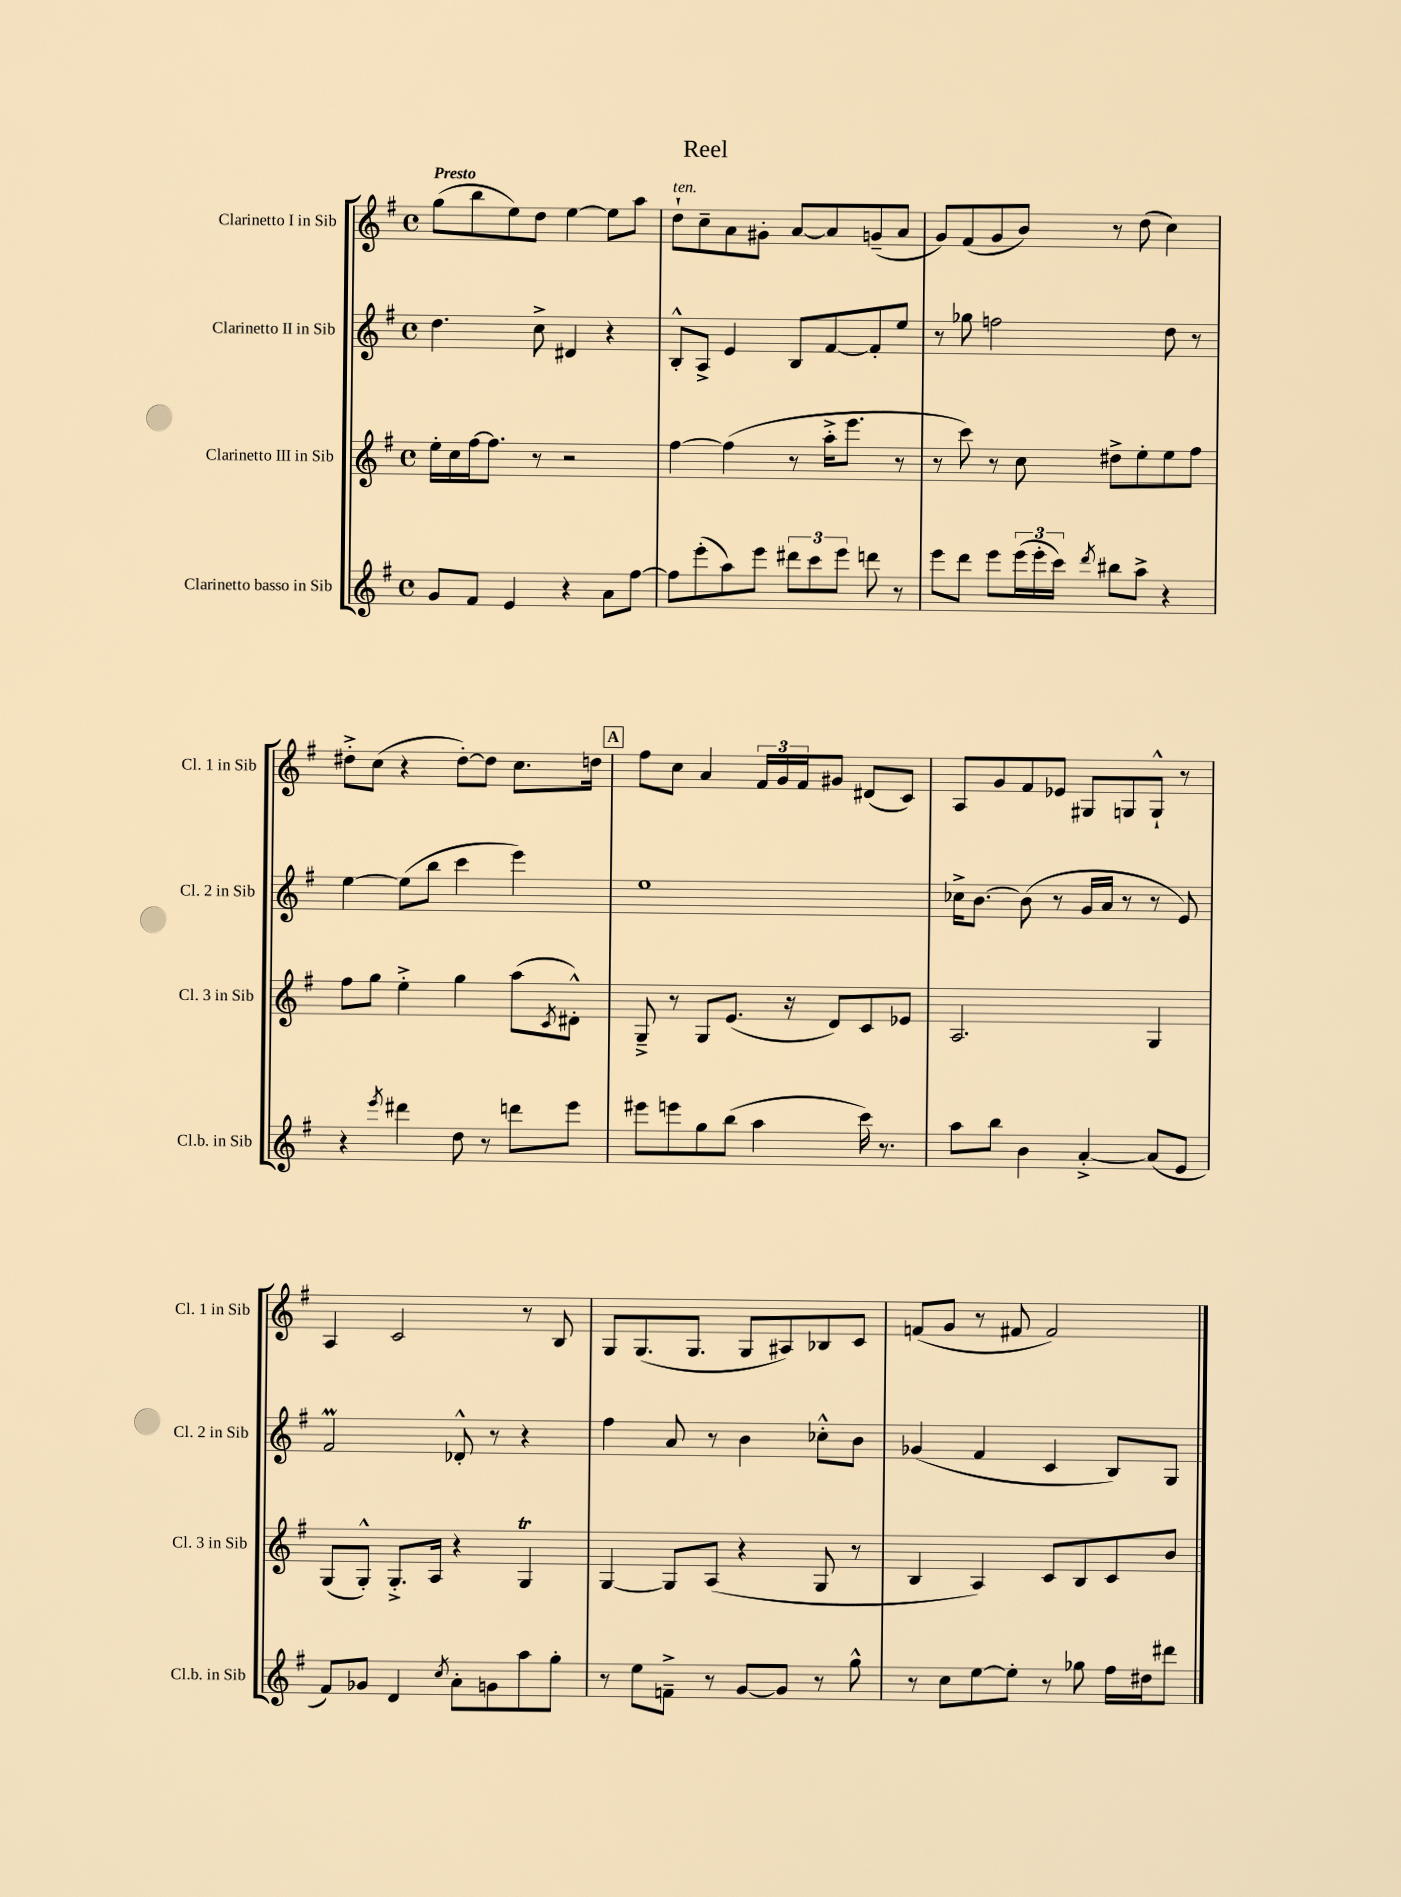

**kern	**kern	**kern	**kern
*staff4	*staff3	*staff2	*staff1
*clefG2	*clefG2	*clefG2	*clefG2
*k[f#]	*k[f#]	*k[f#]	*k[f#]
*M4/4	*M4/4	*M4/4	*M4/4
*met(c)	*met(c)	*met(c)	*met(c)
8g/L	16ee'\LL	4.dd\	(8gg\L
.	16cc\	.	.
8f#/J	[16ff#\J	.	8bb\
.	8.ff#\]J	.	.
4e/	.	.	8ee\)
.	8r	8cc^\	8dd\J
4r	2r	4d#/	[4ee\
8a\L	.	4r	8ee\]L
[8ff#\J	.	.	8aa\J
=	=	=	=
8ff#\]L	[4ff#\	8B'^^/L	8dd`\L
(8eee'\	.	8A^/J	8cc~\
8aa\)	(4ff#\]	4e/	8a\
8eee\J	.	.	8g#'\J
12ddd#\L	8r	8B/L	[8a/L
12ccc\	.	.	.
.	16aa'^\LK	[8f#/	8a/]
12eee\J	.	.	.
.	8.eee\J	.	.
8ddd\	.	8f#'/]	(8g~/
8r	8r	8ee/J	8a/J
=	=	=	=
8eee\L	8r	8r	8g/L)
8ddd\J	8ccc\)	8gg-\	(8f#/
8eee\L	8r	2ff\	8g/
(24eee\L	8cc\	.	8b/J)
24eee'\	.	.	.
24ccc\JJ)	.	.	.
8qddd/	.	.	.
8bb#\L	8dd#^\L	.	8r
8aa^\J	8ee'\	.	(8dd\
4r	8ee\	8dd\	4cc\)
.	8ff#\J	8r	.
=	=	=	=
4r	8ff#\L	[4ee\	8dd#'^\L
.	8gg\J	.	(8cc\J
8qeee/	.	.	.
4ddd#\	4ee'^\	(8ee\]L	4r
.	.	8bb\J	.
8dd\	4gg\	4ccc\	[8dd#'\L)
8r	.	.	8dd#\]J
8ddd\L	(8aa\L	4eee\)	8.cc\L
.	8qc/	.	.
8eee\J	8d#'^^\J)	.	.
.	.	.	16dd\Jk
=	=	=	=
8eee#\L	8G~^/	1ee	8ff#\L
8eee\	8r	.	8cc\J
8gg\	8G/L	.	4a/
(8bb\J	(8.e/J	.	.
4aa\	.	.	24f#/LL
.	.	.	24g/
.	16r	.	.
.	.	.	24f#/J
.	8d/L)	.	8g#/J
16ccc\)	8c/	.	(8d#/L
8.r	.	.	.
.	8e-/J	.	8c/J)
=	=	=	=
8aa\L	2.A/	16cc-^\LK	8A/L
.	.	[8.b\J	.
8bb\J	.	.	8g/
4b\	.	(8b\]	8f#/
.	.	8r	8e-/J
[4a'^/	.	16g/LL	8G#/L
.	.	16a/JJ	.
.	.	8r	8G/
(8a/]L	4G/	8r	8G`^^/J
8e/J	.	8e/)	8r
=	=	=	=
8f#/L)	(8G/L	2f#/	4A/
8g-/J	8G'^^/J)	.	.
4d/	8.G'^/L	.	2c/
.	16A/Jk	.	.
8qcc/	.	.	.
8a'\L	4r	8d-'^^/	.
8g\	.	8r	.
8aa\	4G/	4r	8r
8gg'\J	.	.	8B/
=	=	=	=
8r	[4G/	4ff#\	8G/L
8ee\L	.	.	(8.G/
8f~^\J	8G/]L	8a/	.
.	.	.	8.G/J
8r	(8A/J	8r	.
[8g/L	4r	4b\	8G/L
8g/]J	.	.	8A#/)
8r	8G/	8cc-'^^\L	8B-/
8gg^^\	8r	8b\J	8c/J
=	=	=	=
8r	4B/	(4g-/	(8f/L
8cc\L	.	.	8g/J
[8ee\	4A/)	4f#/	8r
8ee'\]J	.	.	8f#/
8r	8c/L	4c/	2f#/)
8gg-\	8B/	.	.
16ff#\LL	8c/	8B/L)	.
16dd#\J	.	.	.
8ddd#\J	8b/J	8G/J	.
==	==	==	==
*-	*-	*-	*-
